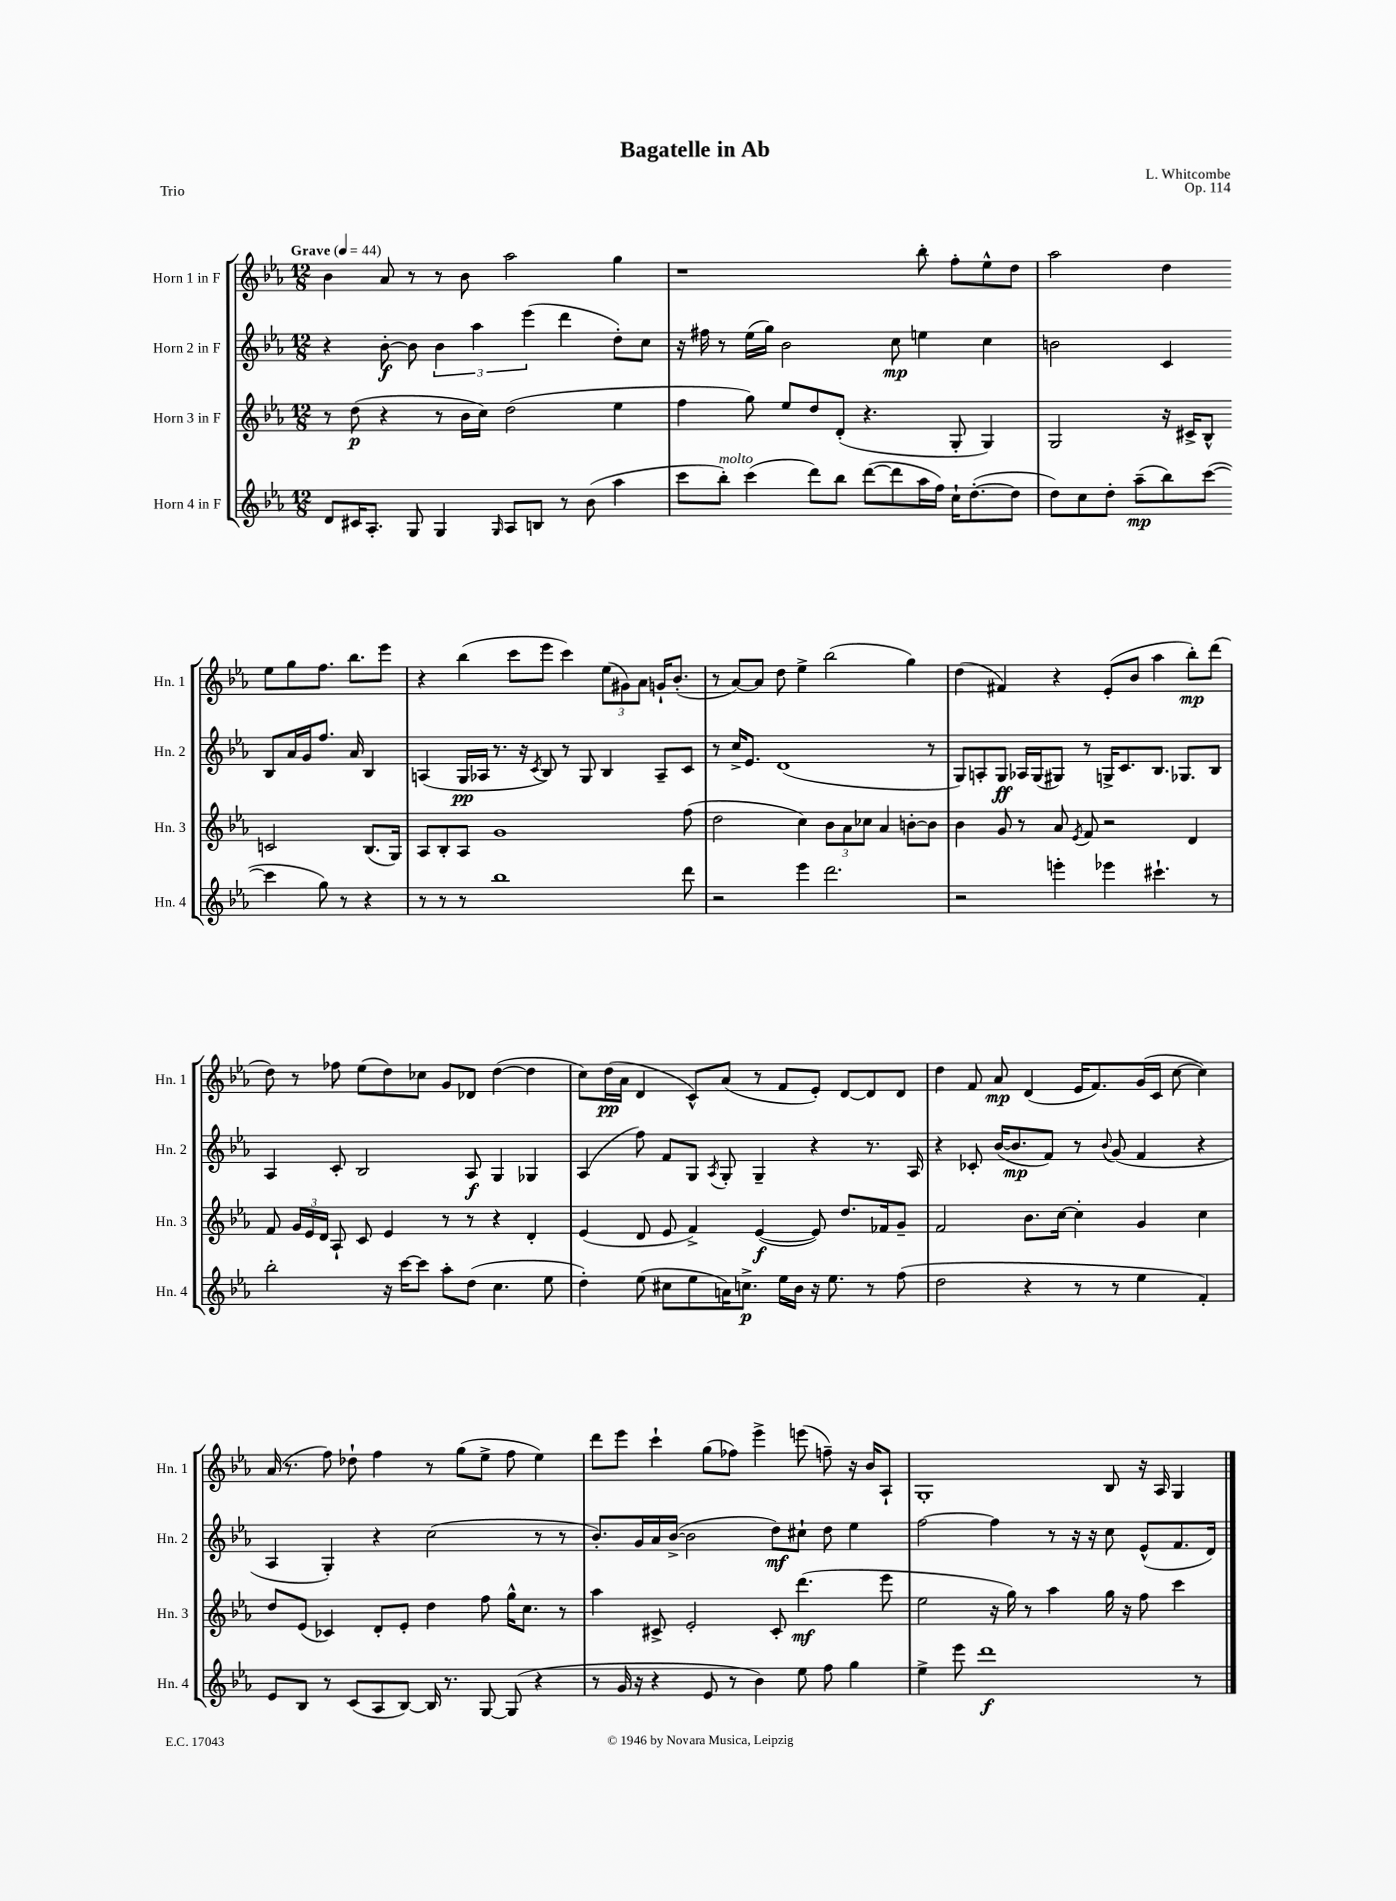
\header { title = "Bagatelle in Ab" composer = "L. Whitcombe" opus = "Op. 114" piece = "Trio" }
<<
\new StaffGroup <<
\new Staff = "s0" \with { instrumentName = "Horn 1 in F" shortInstrumentName = "Hn. 1" } {
    \clef treble \key ees \major \numericTimeSignature \time 12/8 \tempo "Grave" 4 = 44
    \autoBeamOff bes'4 aes'8 r8 r8 bes'8 aes''2 g''4 |
    r1 bes''8-. f''8[-. ees''8-^ d''8] |
    aes''2 d''4 ees''8[ g''8 f''8.] bes''8.[ ees'''8] |
    r4 bes''4( c'''8[ ees'''8] c'''4) \tuplet 3/2 { ees''8[( gis'8) aes'8] } g'16[-! bes'8.]-.( |
    r8 aes'8[~) aes'8] d''8 ees''4-> bes''2( g''4) |
    d''4( fis'4) r4 ees'8[-.( bes'8] aes''4 bes''8[-.\mp) d'''8]( |
    d''8) r8 fes''8 ees''8[( d''8) ces''8] g'8[ des'8] d''4~( d''4 |
    c''8[) d''16\pp( aes'16] d'4 c'8[-^) aes'8]( r8 f'8[ ees'8]-.) d'8[~ d'8 d'8] |
    d''4 f'8 aes'8\mp d'4( ees'16[ f'8.) g'16( c'16] c''8~ c''4) |
    aes'16( r8. f''8) des''8-! f''4 r8 g''8[( ees''8]-> f''8 ees''4) |
    d'''8[ ees'''8] c'''4-! g''8[( fes''8]) ees'''4-> e'''8( f''8--) r16 bes'16[ aes8]-! |
    g1-. bes8 r16 aes16 g4 \bar "|." |
}
\new Staff = "s1" \with { instrumentName = "Horn 2 in F" shortInstrumentName = "Hn. 2" } {
    \clef treble \key ees \major \numericTimeSignature \time 12/8
    \autoBeamOff r4 bes'8~-.\f bes'8 \tuplet 3/2 { bes'4 aes''4 ees'''4( } d'''4 d''8[-.) c''8] |
    r16 fis''16 r8 ees''16[( g''16]) bes'2 c''8\mp e''4 c''4 |
    b'2 c'4 bes8[ aes'16 g'16 f''8.] aes'16 bes4 |
    a4( g16[\pp aes16] r8. r16 \acciaccatura { c'8 } bes8) r8 g8 bes4 aes8[-- c'8] |
    r8 c''16[-> ees'8.] d'1( r8 |
    g8[) a8-. g8]\ff aes16[ g16( gis8]) r8 g16[-> c'8. bes8.] ges8.[ bes8] |
    aes4 c'8-. bes2 aes8\f g4 ges4 |
    aes4( f''8) f'8[ g8] \acciaccatura { aes8 } g8-. g4-- r4 r8. aes16 |
    r4 ces'8-. bes'16[~( bes'8.\mp f'8]) r8 \appoggiatura { bes'8 } g'8( f'4 r4 |
    aes4 g4-.) r4 c''2( r8 r8 |
    bes'8.[-.) g'16 aes'16 bes'16]~->( bes'2 d''8[\mf) cis''8]-! d''8 ees''4 |
    f''2~ f''4 r8 r16 r16 c''8 ees'8[-^( f'8. d'16]) \bar "|." |
}
\new Staff = "s2" \with { instrumentName = "Horn 3 in F" shortInstrumentName = "Hn. 3" } {
    \clef treble \key ees \major \numericTimeSignature \time 12/8
    \autoBeamOff r8 d''8\p( r4 r8 bes'16[ c''16]) d''2( ees''4 |
    f''4 g''8) ees''8[ d''8 d'8]-.( r4. g8-. g4) |
    g2 r16 cis'16[-> bes8]-^ c'2 bes8.[( g16]) |
    aes8[ bes8-. aes8] g'1 f''8( |
    d''2 c''4) \tuplet 3/2 { bes'8[ aes'8 ces''8] } aes'4 b'8[~-. b'8] |
    bes'4 g'8 r8 aes'8 \acciaccatura { ees'8 } f'8 r2 d'4 |
    f'8 \tuplet 3/2 { g'16[ ees'16 d'16] } aes8-! c'8 ees'4 r8 r8 r4 d'4-. |
    ees'4( d'8 ees'8 f'4->) ees'4~\f( ees'8) d''8.[ fes'16 g'8]-- |
    f'2 bes'8.[ c''16]~ c''4-. g'4 c''4 |
    d''8[ ees'8]( ces'4) d'8[-. ees'8]-. d''4 f''8 g''16[-^ c''8.] r8 |
    aes''4 cis'8-> ees'2-. cis'8-. d'''4.\mf( ees'''8 |
    ees''2 r16 g''16) r8 aes''4 g''16 r16 f''8 c'''4 \bar "|." |
}
\new Staff = "s3" \with { instrumentName = "Horn 4 in F" shortInstrumentName = "Hn. 4" } {
    \clef treble \key ees \major \numericTimeSignature \time 12/8
    \autoBeamOff d'8[ cis'16 aes8.]-. g8 g4 \grace { g16 } aes8[ b8] r8 bes'8( aes''4 |
    c'''8[ bes''8]-.^\markup { \italic "molto" }) c'''4( d'''8[) bes''8] d'''8[~( d'''8 aes''16 f''16]) c''16[-! d''8.~-.( d''8] |
    d''8[) c''8 d''8]-. aes''8[--\mp( bes''8) c'''8]~( c'''4 g''8) r8 r4 |
    r8 r8 r8 bes''1 d'''8 |
    r2 ees'''4 d'''2. |
    r2 e'''4-. ees'''4 cis'''4.-! r8 |
    bes''2-. r16 c'''16[~ c'''8] aes''8[-. d''8]( c''4. ees''8 |
    d''4-.) ees''8( cis''8[ ees''8 a'16) c''8.]->\p ees''16[ bes'16] r16 ees''8. r8 f''8( |
    d''2 r4 r8 r8 ees''4 f'4-.) |
    ees'8[ bes8] r8 c'8[( aes8 bes8]~) bes16 r8. g8~ g8( r4 |
    r8 g'16 r16 r4 ees'8 r8 bes'4) ees''8 f''8 g''4 |
    ees''4-> ees'''8 d'''1\f r8 \bar "|." |
}
>>
>>
\layout { \context { \Score \remove "Bar_number_engraver" } }
